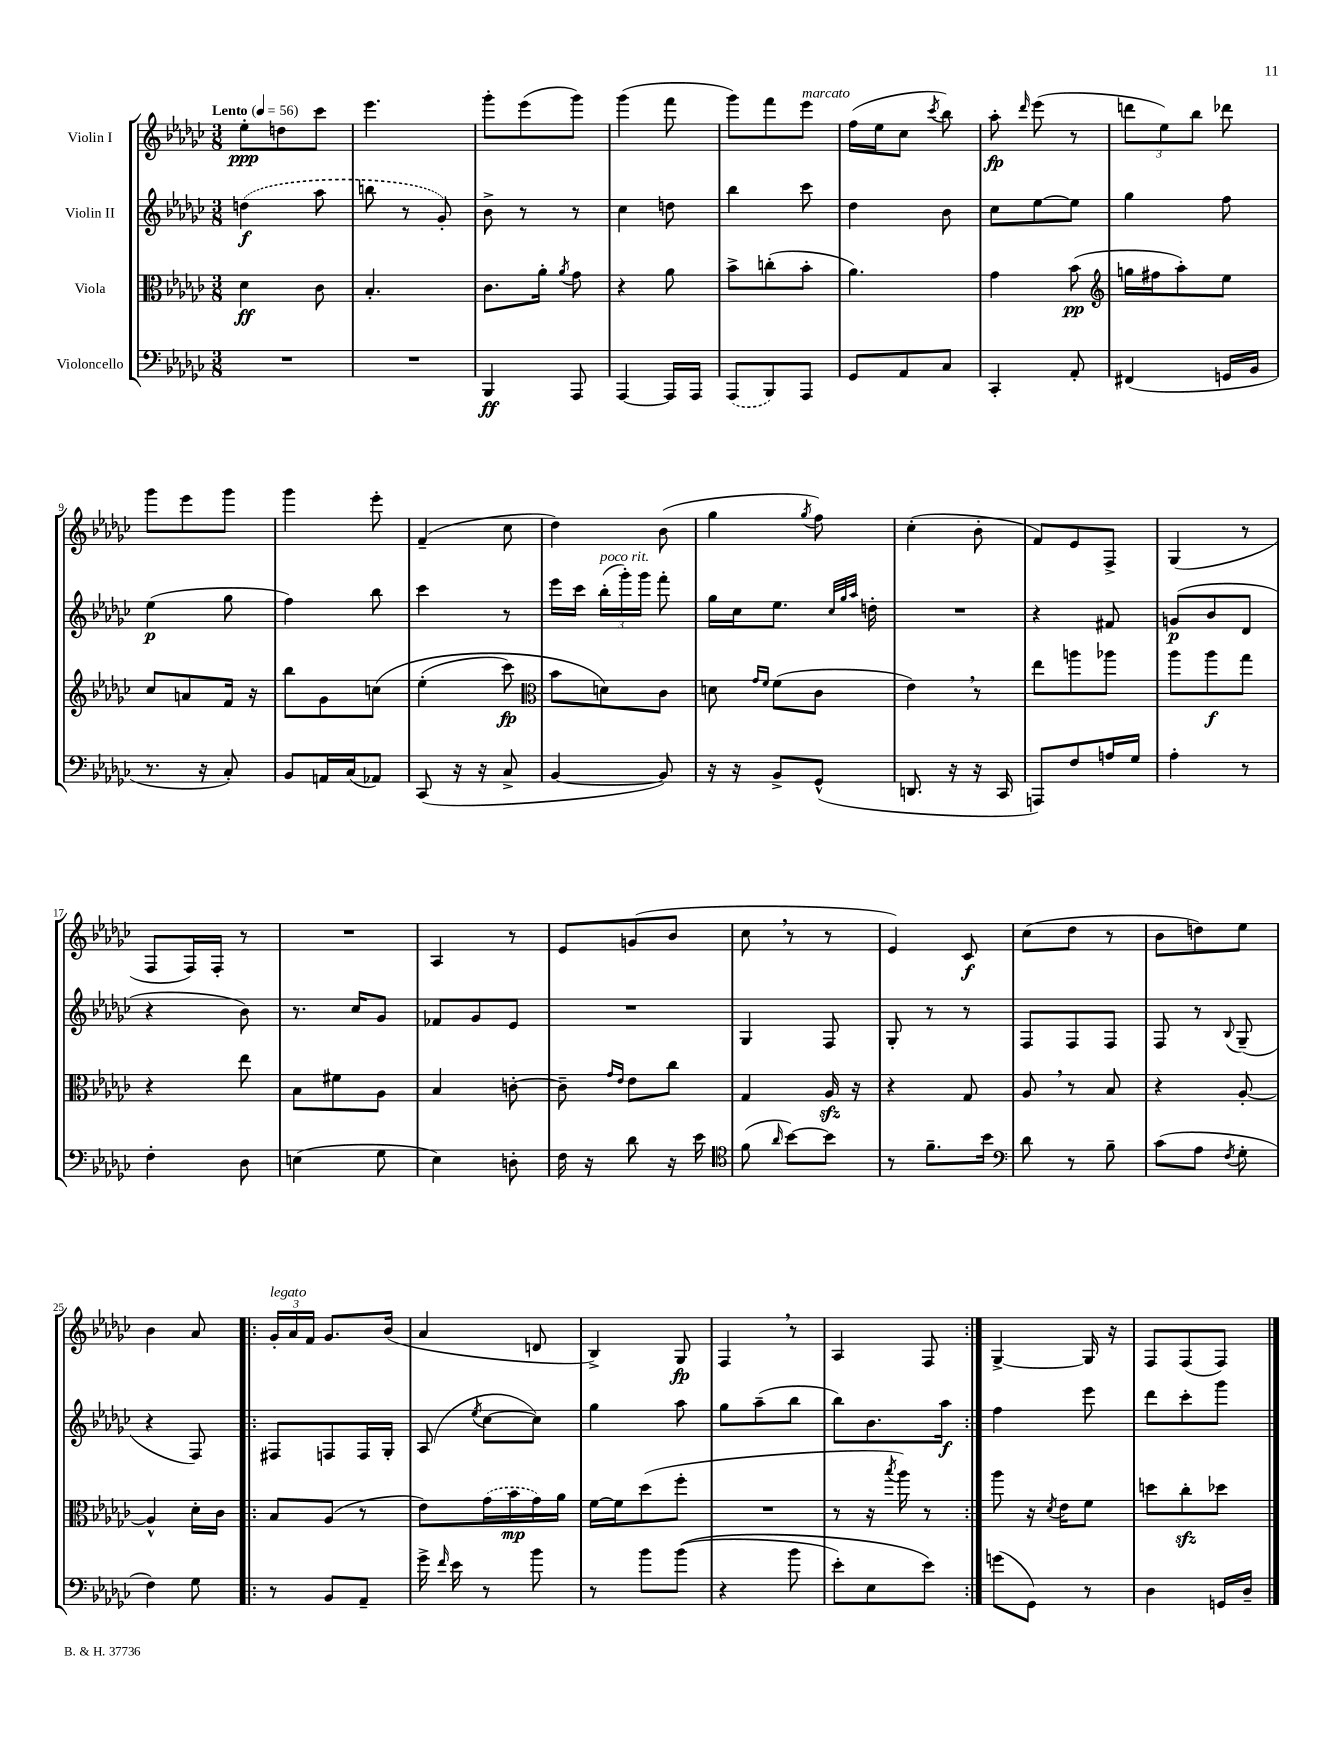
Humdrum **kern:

**kern	**dynam	**kern	**dynam	**kern	**dynam	**kern	**dynam
*part4	*part4	*part3	*part3	*part2	*part2	*part1	*part1
*staff4	*staff4	*staff3	*staff3	*staff2	*staff2	*staff1	*staff1
*I"Violoncello	*	*I"Viola	*	*I"Violin II	*	*I"Violin I	*
*clefF4	*	*clefC3	*	*clefG2	*	*clefG2	*
*k[b-e-a-d-g-c-]	*	*k[b-e-a-d-g-c-]	*	*k[b-e-a-d-g-c-]	*	*k[b-e-a-d-g-c-]	*
*M3/8	*	*M3/8	*	*M3/8	*	*M3/8	*
*MM56	*	*MM56	*	*MM56	*	*MM56	*
=1	=1	=1	=1	=1	=1	=1	=1
!	!	!	!	!	!	!LO:TX:a:B:t=Lento	!
4.r	.	4d-\	ff	(4ddn\	f	8ee-'\L	ppp
.	.	.	.	.	.	8ddn\	.
.	.	8c-\	.	8aa-\	.	8ccc-\J	.
=2	=2	=2	=2	=2	=2	=2	=2
4.r	.	4.B-'/	.	8bbn\	.	4.eee-\	.
.	.	.	.	8r	.	.	.
.	.	.	.	8g-'/)	.	.	.
=3	=3	=3	=3	=3	=3	=3	=3
4BBB-/	ff	8.c-\L	.	8b-^\	.	8ggg-'\L	.
.	.	.	.	8r	.	(8eee-\	.
.	.	16a-'\Jk	.	.	.	.	.
.	.	8qa-/	.	.	.	.	.
8AAA-/	.	8g-\	.	8r	.	8ggg-\J)	.
=4	=4	=4	=4	=4	=4	=4	=4
[4AAA-/	.	4r	.	4cc-\	.	(4ggg-\	.
16AAA-/LL]	.	8a-\	.	8ddn\	.	8fff\	.
16AAA-/JJ	.	.	.	.	.	.	.
=5	=5	=5	=5	=5	=5	=5	=5
(8AAA-/L	.	8b-^\L	.	4bb-\	.	8ggg-\L)	.
8BBB-/)	.	(8ccn'\	.	.	.	8fff\	.
!	!	!	!	!	!	!LO:TX:a:i:t=marcato	!
8AAA-/J	.	8b-'\J	.	8ccc-\	.	8eee-\J	.
=6	=6	=6	=6	=6	=6	=6	=6
8GG-/L	.	4.a-\)	.	4dd-\	.	(16ff\LL	.
.	.	.	.	.	.	16ee-\J	.
8AA-/	.	.	.	.	.	8cc-\J	.
.	.	.	.	.	.	8qccc-/	.
8C-/J	.	.	.	8b-\	.	8bb-\)	.
=7	=7	=7	=7	=7	=7	=7	=7
4CC-'/	.	4g-\	.	8cc-\L	.	8aa-'\	fp
.	.	.	.	.	.	16qqddd-/	.
.	.	.	.	[8ee-\	.	(8eee-\	.
8AA-'/	.	(8b-\	pp	8ee-\J]	.	8r	.
=8	=8	=8	=8	=8	=8	=8	=8
*	*	*clefG2	*	*	*	*	*
(4FF#X/	.	16ggn\LL	.	4gg-\	.	12dddn\L	.
.	.	16ff#X\J	.	.	.	.	.
.	.	.	.	.	.	12ee-\)	.
.	.	8aa-'\)	.	.	.	.	.
.	.	.	.	.	.	12bb-\J	.
16GGn/LL	.	8ee-\J	.	8ff\	.	8ddd-X\	.
16BB-/JJ	.	.	.	.	.	.	.
!!LO:LB:g=z
=9	=9	=9	=9	=9	=9	=9	=9
8.r	.	8cc-/L	.	(4ee-\	p	8ggg-\L	.
.	.	8an/	.	.	.	8eee-\	.
16r	.	.	.	.	.	.	.
8C-'/)	.	16f/Jk	.	8gg-\	.	8ggg-\J	.
.	.	16r	.	.	.	.	.
=10	=10	=10	=10	=10	=10	=10	=10
8BB-/L	.	8bb-\L	.	4ff\)	.	4ggg-\	.
16AAn/L	.	8g-\	.	.	.	.	.
(16C-/J	.	.	.	.	.	.	.
8AA-X/J)	.	(8ccn\J	.	8bb-\	.	8eee-'\	.
=11	=11	=11	=11	=11	=11	=11	=11
(8CC-/	.	(4ee-'\	.	4ccc-\	.	(4f~/	.
16r	.	.	.	.	.	.	.
16r	.	.	.	.	.	.	.
8C-^/	.	8ccc-\)	fp	8r	.	8cc-\	.
=12	=12	=12	=12	=12	=12	=12	=12
*	*	*clefC3	*	*	*	*	*
[4BB-/	.	8b-\L	.	16eee-\LL	.	4dd-\)	.
.	.	.	.	16ccc-\JJ	.	.	.
!	!	!	!	!LO:TX:a:i:t=poco rit.	!	!	!
.	.	8dn\)	.	(24bb-'\LL	.	.	.
.	.	.	.	24ggg-'\)	.	.	.
.	.	.	.	24ggg-\JJ	.	.	.
8BB-/])	.	8c-\J	.	8fff'\	.	(8b-\	.
=13	=13	=13	=13	=13	=13	=13	=13
16r	.	8dn\	.	16gg-\LL	.	4gg-\	.
16r	.	.	.	16cc-\J	.	.	.
.	.	16qqg-/LL	.	.	.	.	.
.	.	16qqf/JJ	.	.	.	.	.
8BB-^/L	.	(8f\L	.	8.ee-\J	.	.	.
.	.	.	.	.	.	8qgg-/	.
(8GG-^^/J	.	8c-\J	.	.	.	8ff\)	.
.	.	.	.	32qqcc-/LLL	.	.	.
.	.	.	.	32qqgg-/	.	.	.
.	.	.	.	32qqaa-/JJJ	.	.	.
.	.	.	.	16ddn'\	.	.	.
=14	=14	=14	=14	=14	=14	=14	=14
8.DDn/	.	4e-,\)	.	4.r	.	(4cc-'\	.
16r	.	.	.	.	.	.	.
16r	.	8r	.	.	.	8b-'\	.
16CC-/	.	.	.	.	.	.	.
=15	=15	=15	=15	=15	=15	=15	=15
8AAAn/L)	.	8ee-\L	.	4r	.	8f/L)	.
8F/	.	8aan\	.	.	.	8e-/	.
16An/L	.	8aa-X\J	.	8f#X/	.	8F^/J	.
16G-/JJ	.	.	.	.	.	.	.
=16	=16	=16	=16	=16	=16	=16	=16
4A-'\	.	8aa-\L	.	(8gn/L	p	(4G-/	.
.	.	8aa-\	f	8b-/	.	.	.
8r	.	8gg-\J	.	8d-/J	.	8r	.
!!LO:LB:g=z
=17	=17	=17	=17	=17	=17	=17	=17
4F'\	.	4r	.	4r	.	8F/L	.
.	.	.	.	.	.	16F/L)	.
.	.	.	.	.	.	16F'/JJ	.
8D-\	.	8ee-\	.	8b-\)	.	8r	.
=18	=18	=18	=18	=18	=18	=18	=18
(4En\	.	8B-\L	.	8.r	.	4.r	.
.	.	8f#X\	.	.	.	.	.
.	.	.	.	16cc-/KL	.	.	.
8G-\	.	8A-\J	.	8g-/J	.	.	.
=19	=19	=19	=19	=19	=19	=19	=19
4E-\)	.	4B-/	.	8f-X/L	.	4A-/	.
.	.	.	.	8g-/	.	.	.
8Dn'\	.	[8cn'\	.	8e-/J	.	8r	.
=20	=20	=20	=20	=20	=20	=20	=20
16F\	.	8c~\]	.	4.r	.	8e-/L	.
16r	.	.	.	.	.	.	.
.	.	16qqg-/LL	.	.	.	.	.
.	.	16qqe-/JJ	.	.	.	.	.
8d-\	.	8e-\L	.	.	.	(8gn/	.
16r	.	8cc-\J	.	.	.	8b-/J	.
16e-\	.	.	.	.	.	.	.
=21	=21	=21	=21	=21	=21	=21	=21
*clefC4	*	*	*	*	*	*	*
(8f\	.	4G-/	.	4G-/	.	8cc-,\	.
16qqa-/	.	.	.	.	.	.	.
[8b-\L)	.	.	.	.	.	8r	.
8b-\J]	.	16A-zz/	.	8F/	.	8r	.
.	.	16r	.	.	.	.	.
=22	=22	=22	=22	=22	=22	=22	=22
8r	.	4r	.	8G-'/	.	4e-/)	.
8.f~\L	.	.	.	8r	.	.	.
.	.	8G-/	.	8r	.	8c-/	f
16b-\Jk	.	.	.	.	.	.	.
=23	=23	=23	=23	=23	=23	=23	=23
*clefF4	*	*	*	*	*	*	*
8d-\	.	8A-,/	.	8F/L	.	(8cc-\L	.
8r	.	8r	.	8F/	.	8dd-\J	.
8B-~\	.	8B-/	.	8F/J	.	8r	.
=24	=24	=24	=24	=24	=24	=24	=24
(8c-\L	.	4r	.	8F/	.	8b-\L	.
8A-\J	.	.	.	8r	.	8ddn\)	.
8qF/	.	.	.	8qqB-/	.	.	.
8G-'\	.	[8A-'/	.	(8G-~/	.	8ee-\J	.
!!LO:LB:g=z
=25	=25	=25	=25	=25	=25	=25	=25
4F\)	.	4A-^^/]	.	4r	.	4b-\	.
8G-\	.	16d-'\LL	.	8F/)	.	8a-/	.
.	.	16c-\JJ	.	.	.	.	.
=26!|:	=26!|:	=26!|:	=26!|:	=26!|:	=26!|:	=26!|:	=26!|:
!	!	!	!	!	!	!LO:TX:a:i:t=legato	!
8r	.	8B-/L	.	8F#X/L	.	24g-'/LL	.
.	.	.	.	.	.	24a-/	.
.	.	.	.	.	.	24f/JJ	.
8BB-/L	.	(8A-/J	.	8Fn/	.	8.g-/L	.
8AA-~/J	.	8r	.	16F/L	.	.	.
.	.	.	.	16G-'/JJ	.	(16b-/Jk	.
=27	=27	=27	=27	=27	=27	=27	=27
16g-^\	.	8e-\L)	.	(8A-/	.	4a-/	.
16qqf/	.	.	.	.	.	.	.
16e-\	.	.	.	.	.	.	.
.	.	.	.	8qee-/	.	.	.
8r	.	(16g-\L	.	[8cc-\L	.	.	.
.	.	16b-\	mp	.	.	.	.
8b-\	.	16g-\)	.	8cc-\J])	.	8dn/	.
.	.	16a-\JJ	.	.	.	.	.
=28	=28	=28	=28	=28	=28	=28	=28
8r	.	[16f\LL	.	4gg-\	.	4B-^/)	.
.	.	16f\J]	.	.	.	.	.
8b-\L	.	(8dd-\	.	.	.	.	.
((8b-\J	.	8ff'\J	.	8aa-\	.	8G-/	fp
=29	=29	=29	=29	=29	=29	=29	=29
4r	.	4.r	.	8gg-\L	.	4F,/	.
.	.	.	.	(8aa-~\	.	.	.
8b-\	.	.	.	8bb-\J	.	8r	.
=30	=30	=30	=30	=30	=30	=30	=30
8e-'\L)	.	8r	.	8bb-\L)	.	4A-/	.
8E-\	.	16r	.	8.b-\	.	.	.
.	.	8qbb-/	.	.	.	.	.
.	.	16aa-\)	.	.	.	.	.
8e-\J)	.	8r	.	.	.	8F/	.
.	.	.	.	16aa-\Jk	f	.	.
=31:|!	=31:|!	=31:|!	=31:|!	=31:|!	=31:|!	=31:|!	=31:|!
(8gn\L	.	8aa-\	.	4ff\	.	[4G-^/	.
8GG-\J)	.	16r	.	.	.	.	.
.	.	8qd-/	.	.	.	.	.
.	.	16e-\KL	.	.	.	.	.
8r	.	8f\J	.	8eee-\	.	16G-/]	.
.	.	.	.	.	.	16r	.
=32	=32	=32	=32	=32	=32	=32	=32
4D-\	.	8ddn\L	.	8ddd-\L	.	8F/L	.
.	.	8cc-zz'\	.	8ccc-'\	.	(8F/	.
16GGn/LL	.	8dd-X\J	.	8ggg-\J	.	8F/J)	.
16D-~/JJ	.	.	.	.	.	.	.
==	==	==	==	==	==	==	==
*-	*-	*-	*-	*-	*-	*-	*-
